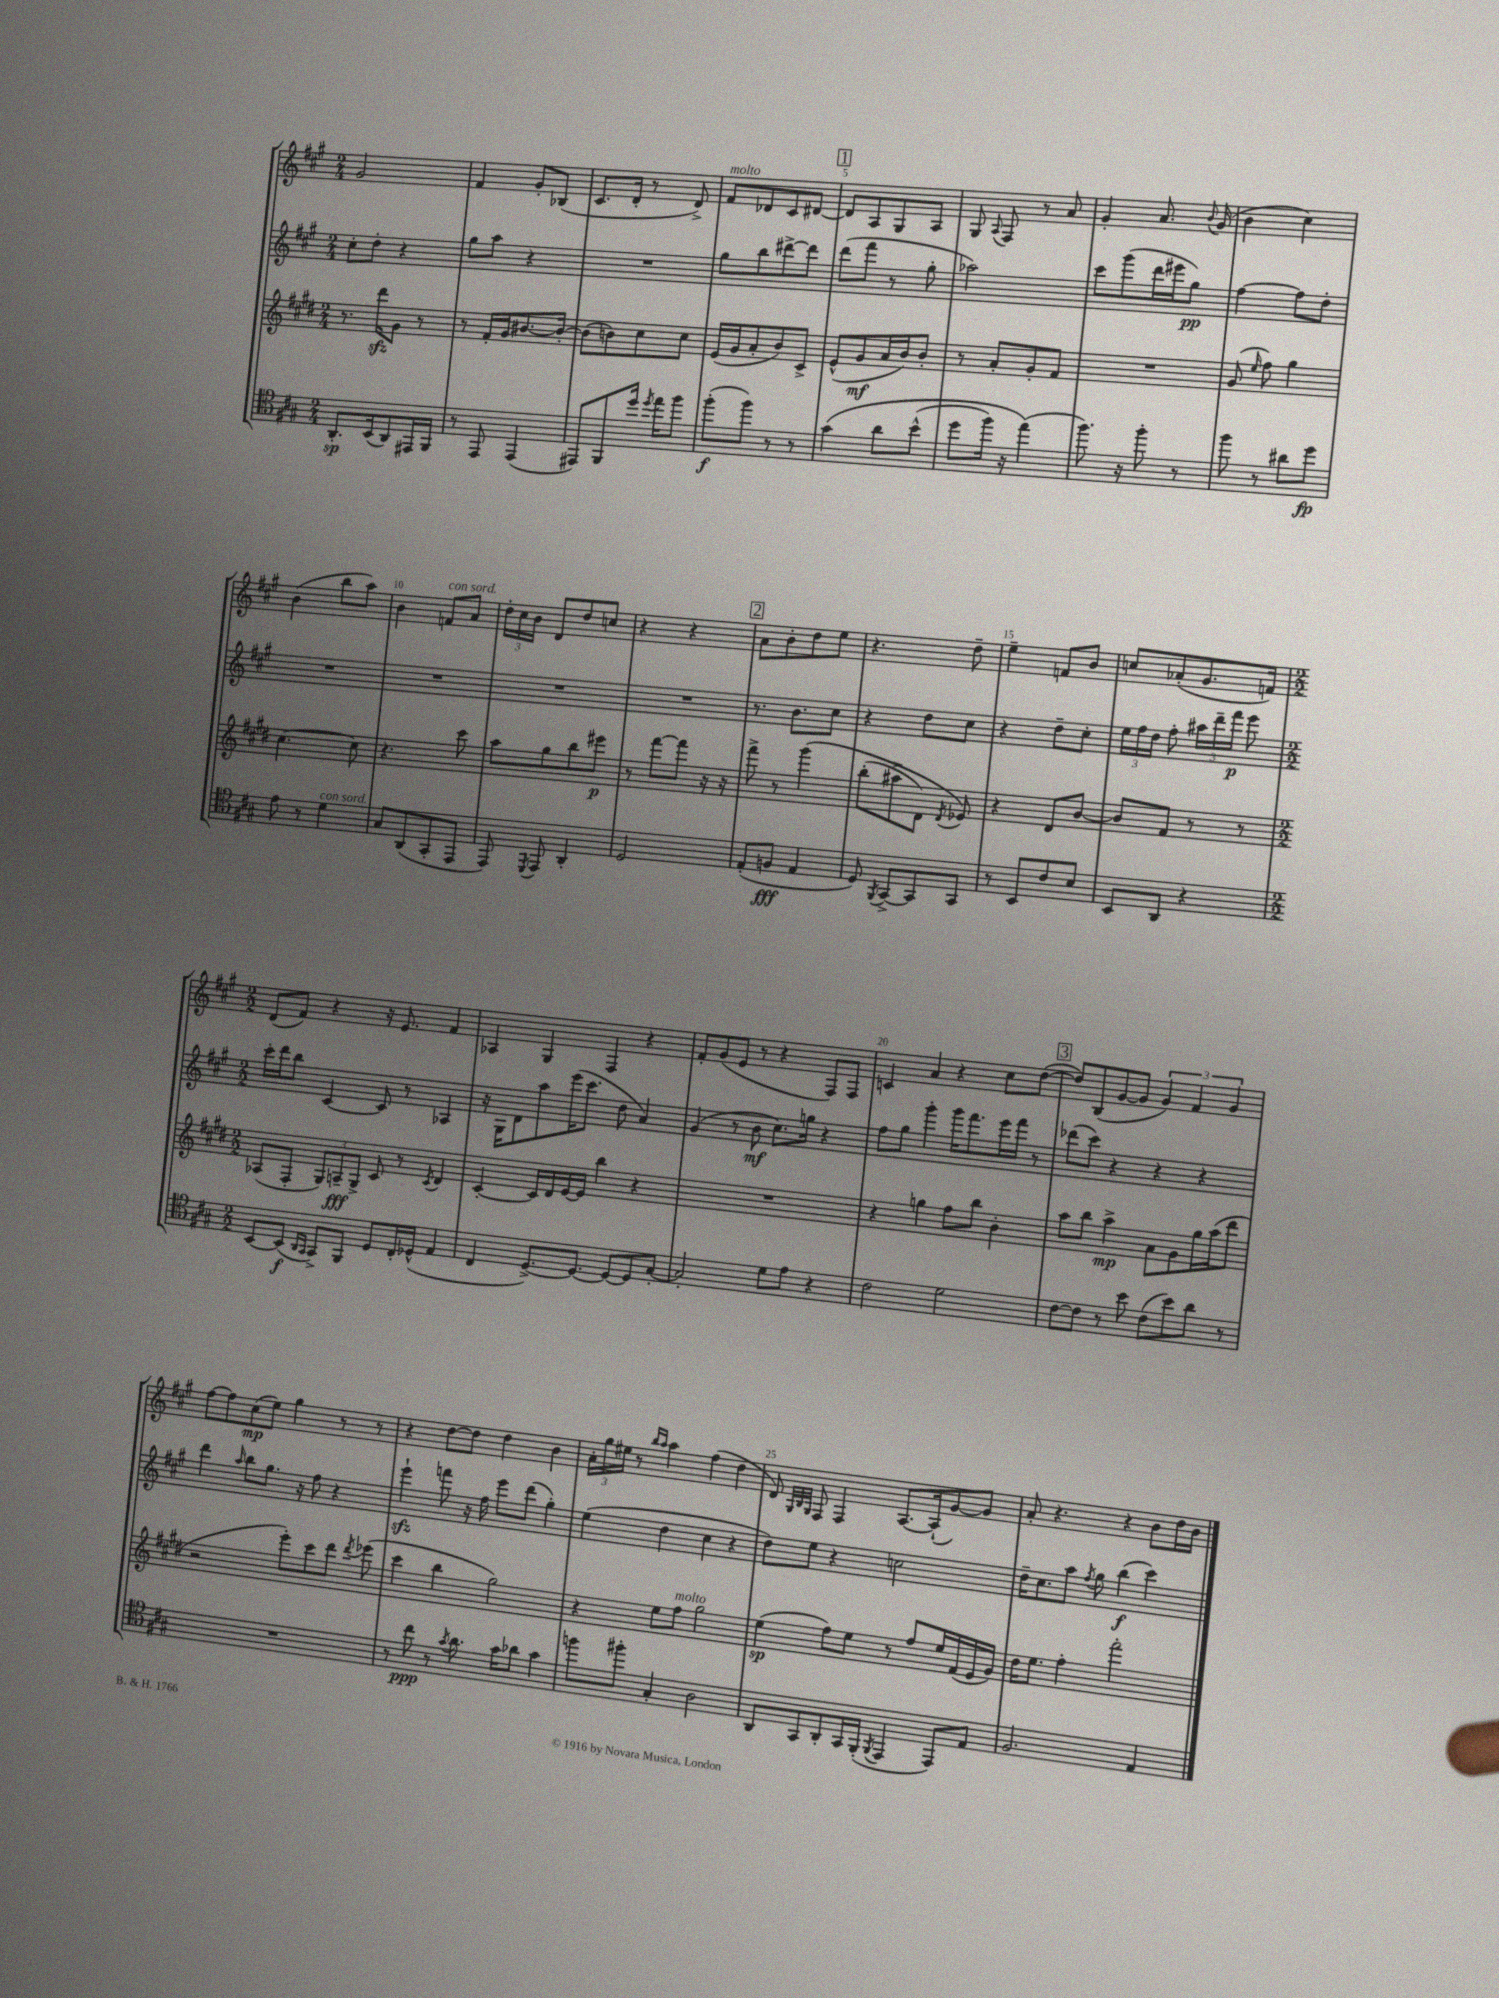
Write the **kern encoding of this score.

**kern	**dynam	**kern	**dynam	**kern	**dynam	**kern	**dynam
*part4	*part4	*part3	*part3	*part2	*part2	*part1	*part1
*staff4	*staff4	*staff3	*staff3	*staff2	*staff2	*staff1	*staff1
*clefC4	*	*clefG2	*	*clefG2	*	*clefG2	*
*k[f#c#g#]	*	*k[f#c#g#d#]	*	*k[f#c#g#]	*	*k[f#c#g#]	*
*M2/4	*	*M2/4	*	*M2/4	*	*M2/4	*
=1	=1	=1	=1	=1	=1	=1	=1
8.AA'/L	sp	8.r	.	8cc#'\L	.	2g#/	.
.	.	.	.	8dd'\J	.	.	.
(16BB/k	.	16ddd#zz\KL	.	.	.	.	.
8AA/)	.	8g#\J	.	4r	.	.	.
16EE#X/L	.	8r	.	.	.	.	.
16FF#/JJ	.	.	.	.	.	.	.
=2	=2	=2	=2	=2	=2	=2	=2
8r	.	8r	.	8gg#\L	.	4f#/	.
8EE/	.	16f#'/LL	.	8aa\J	.	.	.
.	.	16g#/J	.	.	.	.	.
(4EE/	.	[8.b#X/	.	4r	.	8g#'/L	.
.	.	.	.	.	.	(8B-X/J	.
.	.	16b#'/Jk_	.	.	.	.	.
=3	=3	=3	=3	=3	=3	=3	=3
8EE#X/L)	.	(8b#\L]	.	2r	.	8.c#/L	.
8FF#/	.	8bn\)	.	.	.	.	.
.	.	.	.	.	.	16d'/Jk	.
16dd/Jk	.	8cc#\	.	.	.	8r	.
8qdd/	.	.	.	.	.	.	.
16ee\KL	.	.	.	.	.	.	.
8ff#\J	.	8cc#\J	.	.	.	8d^/)	.
=4	=4	=4	=4	=4	=4	=4	=4
!	!	!	!	!	!	!LO:TX:a:i:t=molto	!
(8ff#'\L	f	(16e/LL	.	8gg#\L	.	8f#/L	.
.	.	16g#/J	.	.	.	.	.
8ff#\J)	.	8a'/	.	8bb\	.	8d-X/	.
8r	.	8b/)	.	[8ddd#X^\	.	8c#/	.
8r	.	8c#^/J	.	8ddd#\J]	.	[8d#X/J	.
!!LO:REH:place=s1:t=1
=5	=5	=5	=5	=5	=5	=5	=5
(4g#\	.	(8e^^/L	.	(8ddd\L	.	8d#/L]	.
.	.	8g#/	mf	8fff#\J	.	8A/	.
8a\L	.	16a/L	.	8r	.	8G#/	.
.	.	16b/J)	.	.	.	.	.
(8b^^\J	.	8b'/J	.	8gg#'\	.	8A/J	.
=6	=6	=6	=6	=6	=6	=6	=6
8dd\L	.	8r	.	2aa-X\)	.	8G#/	.
.	.	.	.	.	.	8qqA/	.
16ff#\Jk)	.	8a'/L	.	.	.	8F#/	.
16r	.	.	.	.	.	.	.
(4ee\)	.	8g#'/	.	.	.	8r	.
.	.	8f#/J	.	.	.	8a/	.
=7	=7	=7	=7	=7	=7	=7	=7
8.ff#\)	.	2r	.	8ccc#\L	.	4g#'/	.
.	.	.	.	(8ggg#\	.	.	.
16r	.	.	.	.	.	.	.
8ff#'\	.	.	.	16ddd\L	.	8.a/	.
.	.	.	.	16eee#X\J	.	.	.
8r	.	.	.	8gg#\J)	pp	.	.
.	.	.	.	.	.	8qqb/	.
.	.	.	.	.	.	(16g#/	.
=8	=8	=8	=8	=8	=8	=8	=8
8ff#\	.	(8g#/	.	[4ff#\	.	4b\	.
.	.	16qqee/	.	.	.	.	.
8r	.	8ff#\)	.	.	.	.	.
8a#X\L	.	4gg#\	.	8ff#\L]	.	4cc#\)	.
8dd\J	fp	.	.	8dd'\J	.	.	.
!!LO:LB:g=z
=9	=9	=9	=9	=9	=9	=9	=9
8e\	.	[4.cc#\	.	2r	.	(4b\	.
8r	.	.	.	.	.	.	.
!LO:TX:a:i:t=con sord.	!	!	!	!	!	!	!
4d\	.	.	.	.	.	8bb\L	.
.	.	8cc#\]	.	.	.	8aa\J)	.
=10	=10	=10	=10	=10	=10	=10	=10
8G#/L	.	4.r	.	2r	.	4b\	.
(8AA/	.	.	.	.	.	.	.
!	!	!	!	!	!	!LO:TX:a:i:t=con sord.	!
8GG#'/	.	.	.	.	.	8fn/L	.
8EE/J	.	8ccc#\	.	.	.	8a/J	.
=11	=11	=11	=11	=11	=11	=11	=11
8EE/)	.	8aa\L	.	2r	.	24dd'\LL	.
.	.	.	.	.	.	24cc#\	.
.	.	.	.	.	.	24b\JJ	.
8qDD/	.	.	.	.	.	.	.
8EE/	.	8gg#\	.	.	.	8d/L	.
4AA'/	.	8bb\	.	.	.	8dd/	.
.	.	8eee#X\J	p	.	.	8ccn/J	.
=12	=12	=12	=12	=12	=12	=12	=12
2D/	.	8r	.	2r	.	4r	.
.	.	[8fff#\L	.	.	.	.	.
.	.	8fff#\J]	.	.	.	4r	.
.	.	16r	.	.	.	.	.
.	.	16r	.	.	.	.	.
!!LO:REH:place=s1:t=2
=13	=13	=13	=13	=13	=13	=13	=13
(8E'/L	.	8fff#^\	.	8.r	.	8a\L	.
8Fn/J	fff	8r	.	.	.	8b'\	.
.	.	.	.	8.b\L	.	.	.
4E/	.	(4ggg#\	.	.	.	8dd\	.
.	.	.	.	8cc#\J	.	8ee\J	.
=14	=14	=14	=14	=14	=14	=14	=14
8D/)	.	(8bb'\L	.	4r	.	4.r	.
8qFF#/	.	.	.	.	.	.	.
[8GG#^/L	.	8aa#X^\	.	.	.	.	.
8GG#/]	.	8d#\J)	.	8dd\L	.	.	.
.	.	8qd#/	.	.	.	.	.
8GG#/J	.	8e-X/)	.	8cc#\J	.	8dd~\	.
=15	=15	=15	=15	=15	=15	=15	=15
8r	.	4r	.	4r	.	4ee~\	.
8BB/L	.	.	.	.	.	.	.
8c#/	.	8d#/L	.	8dd~\L	.	8fn/L	.
8B/J	.	[8b/J	.	8cc#'\J	.	8b/J	.
=16	=16	=16	=16	=16	=16	=16	=16
8BB/L	.	8b/L]	.	24ee\LL	.	8ccn/L	.
.	.	.	.	24ff#\	.	.	.
.	.	.	.	24dd\JJ	.	.	.
8AA/J	.	8f#/J	.	8ff#'\	.	(8a-X'/	.
4r	.	8r	.	24aa#X\LL	.	8.g#/	.
.	.	.	.	24ddd~\	.	.	.
.	.	.	.	24fff#\JJ	p	.	.
.	.	8r	.	8eee\	.	.	.
.	.	.	.	.	.	16fn/Jk)	.
!!LO:LB:g=z
=17	=17	=17	=17	=17	=17	=17	=17
*M2/2	*	*M2/2	*	*M2/2	*	*M2/2	*
[8BB/L	.	(8A-X/L	.	16ccc#'\LL	.	(8d/L	.
.	.	.	.	16ddd\J	.	.	.
(8BB/J]	f	8F#'/J	.	8bb\J	.	8f#/J)	.
16qqAA/LL	.	.	.	.	.	.	.
16qqGG#/JJ	.	.	.	.	.	.	.
8GG#^/L)	.	12G#/L)	.	[4c#/	.	4r	.
.	.	12An~/	fff	.	.	.	.
8FF#/J	.	.	.	.	.	.	.
.	.	12G#^/J	.	.	.	.	.
8D/L	.	8c#/	.	8c#/]	.	16r	.
.	.	.	.	.	.	8.e/	.
16C#'/L	.	8r	.	8r	.	.	.
(16D-X^^/JJ	.	.	.	.	.	.	.
.	.	8qc#/	.	.	.	.	.
4E/	.	4d#/	.	4A-X/	.	4f#/	.
=18	=18	=18	=18	=18	=18	=18	=18
4C#/	.	[4c#'/	.	16r	.	4A-X/	.
.	.	.	.	16G#\KL	.	.	.
.	.	.	.	8d\	.	.	.
[8.D^/L)	.	16c#/LL]	.	8aa\	.	4G#/	.
.	.	16d#/	.	.	.	.	.
.	.	[16e/	.	(16eee\K	.	.	.
8.D/J_	.	16e/JJ]	.	8.ccc#\J	.	.	.
.	.	4bb\	.	.	.	4F#/	.
8D/L_	.	.	.	8dd\	.	.	.
8D/]	.	4r	.	4a/)	.	4r	.
[8G#'/J	.	.	.	.	.	.	.
=19	=19	=19	=19	=19	=19	=19	=19
2G#'/]	.	1r	.	(4g#/	.	8f#'/L	.
.	.	.	.	.	.	(8g#/	.
.	.	.	.	8r	.	8e/J	.
.	.	.	.	8b\	mf	8r	.
8d\L	.	.	.	8.cc#\L)	.	4r	.
8e\J	.	.	.	.	.	.	.
.	.	.	.	16ggn\Jk	.	.	.
4r	.	.	.	4r	.	8F#/L)	.
.	.	.	.	.	.	8F#/J	.
=20	=20	=20	=20	=20	=20	=20	=20
2c#\	.	4r	.	8ff#\L	.	4cn/	.
.	.	.	.	8gg#\J	.	.	.
.	.	4ggn\	.	4ggg#'\	.	4a/	.
2d\	.	8ff#\L	.	16ggg#\KL	.	4r	.
.	.	.	.	8.fff#\	.	.	.
.	.	8bb\J	.	.	.	.	.
.	.	4b'\	.	16eee\L	.	8cc#\L	.
.	.	.	.	16fff#\JJ	.	.	.
.	.	.	.	8r	.	([8dd\J	.
!!LO:REH:place=s1:t=3
=21	=21	=21	=21	=21	=21	=21	=21
[8c#\L	.	8aa\L	.	(8ddd-X\L	.	8dd/L])	.
8c#\J]	.	8bb\J	.	8ccc#\J)	.	(8B/	.
8r	.	4aa^\	mp	4r	.	[8g#/	.
8b\	.	.	.	.	.	8g#/J]	.
(8c#\L	.	8a\L	.	4r	.	6g#/)	.
8b\)	.	8g#\	.	.	.	.	.
.	.	.	.	.	.	6f#/	.
8a\J	.	16gg#\L	.	4r	.	.	.
.	.	(16aa\J	.	.	.	.	.
.	.	.	.	.	.	6g#/	.
8r	.	8ddd#\J	.	.	.	.	.
!!LO:LB:g=z
=22	=22	=22	=22	=22	=22	=22	=22
1r	.	2r	.	4ddd\	.	[8ff#\L	.
.	.	.	.	.	.	8ff#\]	.
.	.	.	.	16qqaa/	.	.	.
.	.	.	.	8bb\L	.	(8cc#\	mp
.	.	.	.	8.gg#\J	.	8ee\J)	.
.	.	8eee'\L)	.	.	.	4gg#\	.
.	.	.	.	16r	.	.	.
.	.	8ccc#\	.	8ff#\	.	.	.
.	.	8ddd#\J	.	4r	.	8r	.
.	.	8qddd#/	.	.	.	.	.
.	.	(8eee-X\	.	.	.	8r	.
=23	=23	=23	=23	=23	=23	=23	=23
8r	.	4ccc#\	.	4eeezz`\	.	4r	.
8cc#\	ppp	.	.	.	.	.	.
8r	.	4bb\	.	8fffn\	.	[8dd\L	.
8qg#/	.	.	.	.	.	.	.
8.a\	.	.	.	16r	.	8dd\J]	.
.	.	.	.	16ff#\	.	.	.
.	.	2gg#\)	.	8eee\L	.	4dd\	.
16g#\KL	.	.	.	.	.	.	.
8a-X\J	.	.	.	(8ddd\J	.	.	.
4g#\	.	.	.	4gg#'\)	.	4b\	.
=24	=24	=24	=24	=24	=24	=24	=24
8ffn\L	.	4r	.	(4ee\	.	24a'\LL	.
.	.	.	.	.	.	24gg#\	.
.	.	.	.	.	.	24ee#X\JJ	.
8ff#X'\J	.	.	.	.	.	8r	.
.	.	.	.	.	.	16qqbb/LL	.
.	.	.	.	.	.	16qqaa/JJ	.
4G#'/	.	8ee\L	.	4dd\	.	4aa\	.
!	!	!LO:TX:a:i:t=molto	!	!	!	!	!
.	.	8ff#\J	.	.	.	.	.
2A\	.	2gg#\	.	4cc#\	.	(4ff#\	.
.	.	.	.	4r	.	4dd\	.
=25	=25	=25	=25	=25	=25	=25	=25
8AA/L	.	(4ee\	sp	8dd\L)	.	8d/)	.
.	.	.	.	.	.	32qqG#/LLL	.
.	.	.	.	.	.	32qqB/	.
.	.	.	.	.	.	32qqG#/JJJ	.
8GG#/	.	.	.	8ee\J	.	8F#/	.
8AA'/	.	8ff#\L)	.	4r	.	4F#/	.
16GG#/L	.	8ee\J	.	.	.	.	.
(16FF#'/JJ	.	.	.	.	.	.	.
8qFF#/	.	.	.	.	.	.	.
4EE/	.	8r	.	2ccn\	.	[8.A/L	.
.	.	8ff#/L	.	.	.	.	.
.	.	.	.	.	.	(16A`/k]	.
8EE/L)	.	16ee/L	.	.	.	[8g#/)	.
.	.	(16f#/	.	.	.	.	.
8E/J	.	16e/	.	.	.	8g#/J]	.
.	.	16g#/JJ)	.	.	.	.	.
=26	=26	=26	=26	=26	=26	=26	=26
2.F#/	.	16dd#\KL	.	16dd~\KL	.	8a'/	.
.	.	8.ee\J	.	8.cc#\	.	.	.
.	.	.	.	.	.	4.r	.
.	.	4ff#'\	.	8aa\J	.	.	.
.	.	.	.	8qff#/	.	.	.
.	.	.	.	8gg#\	.	.	.
.	.	2fff#'\	.	(4bb\	f	4r	.
4E/	.	.	.	4ccc#\)	.	8b\L	.
.	.	.	.	.	.	16dd\L	.
.	.	.	.	.	.	16b\JJ	.
==	==	==	==	==	==	==	==
*-	*-	*-	*-	*-	*-	*-	*-
